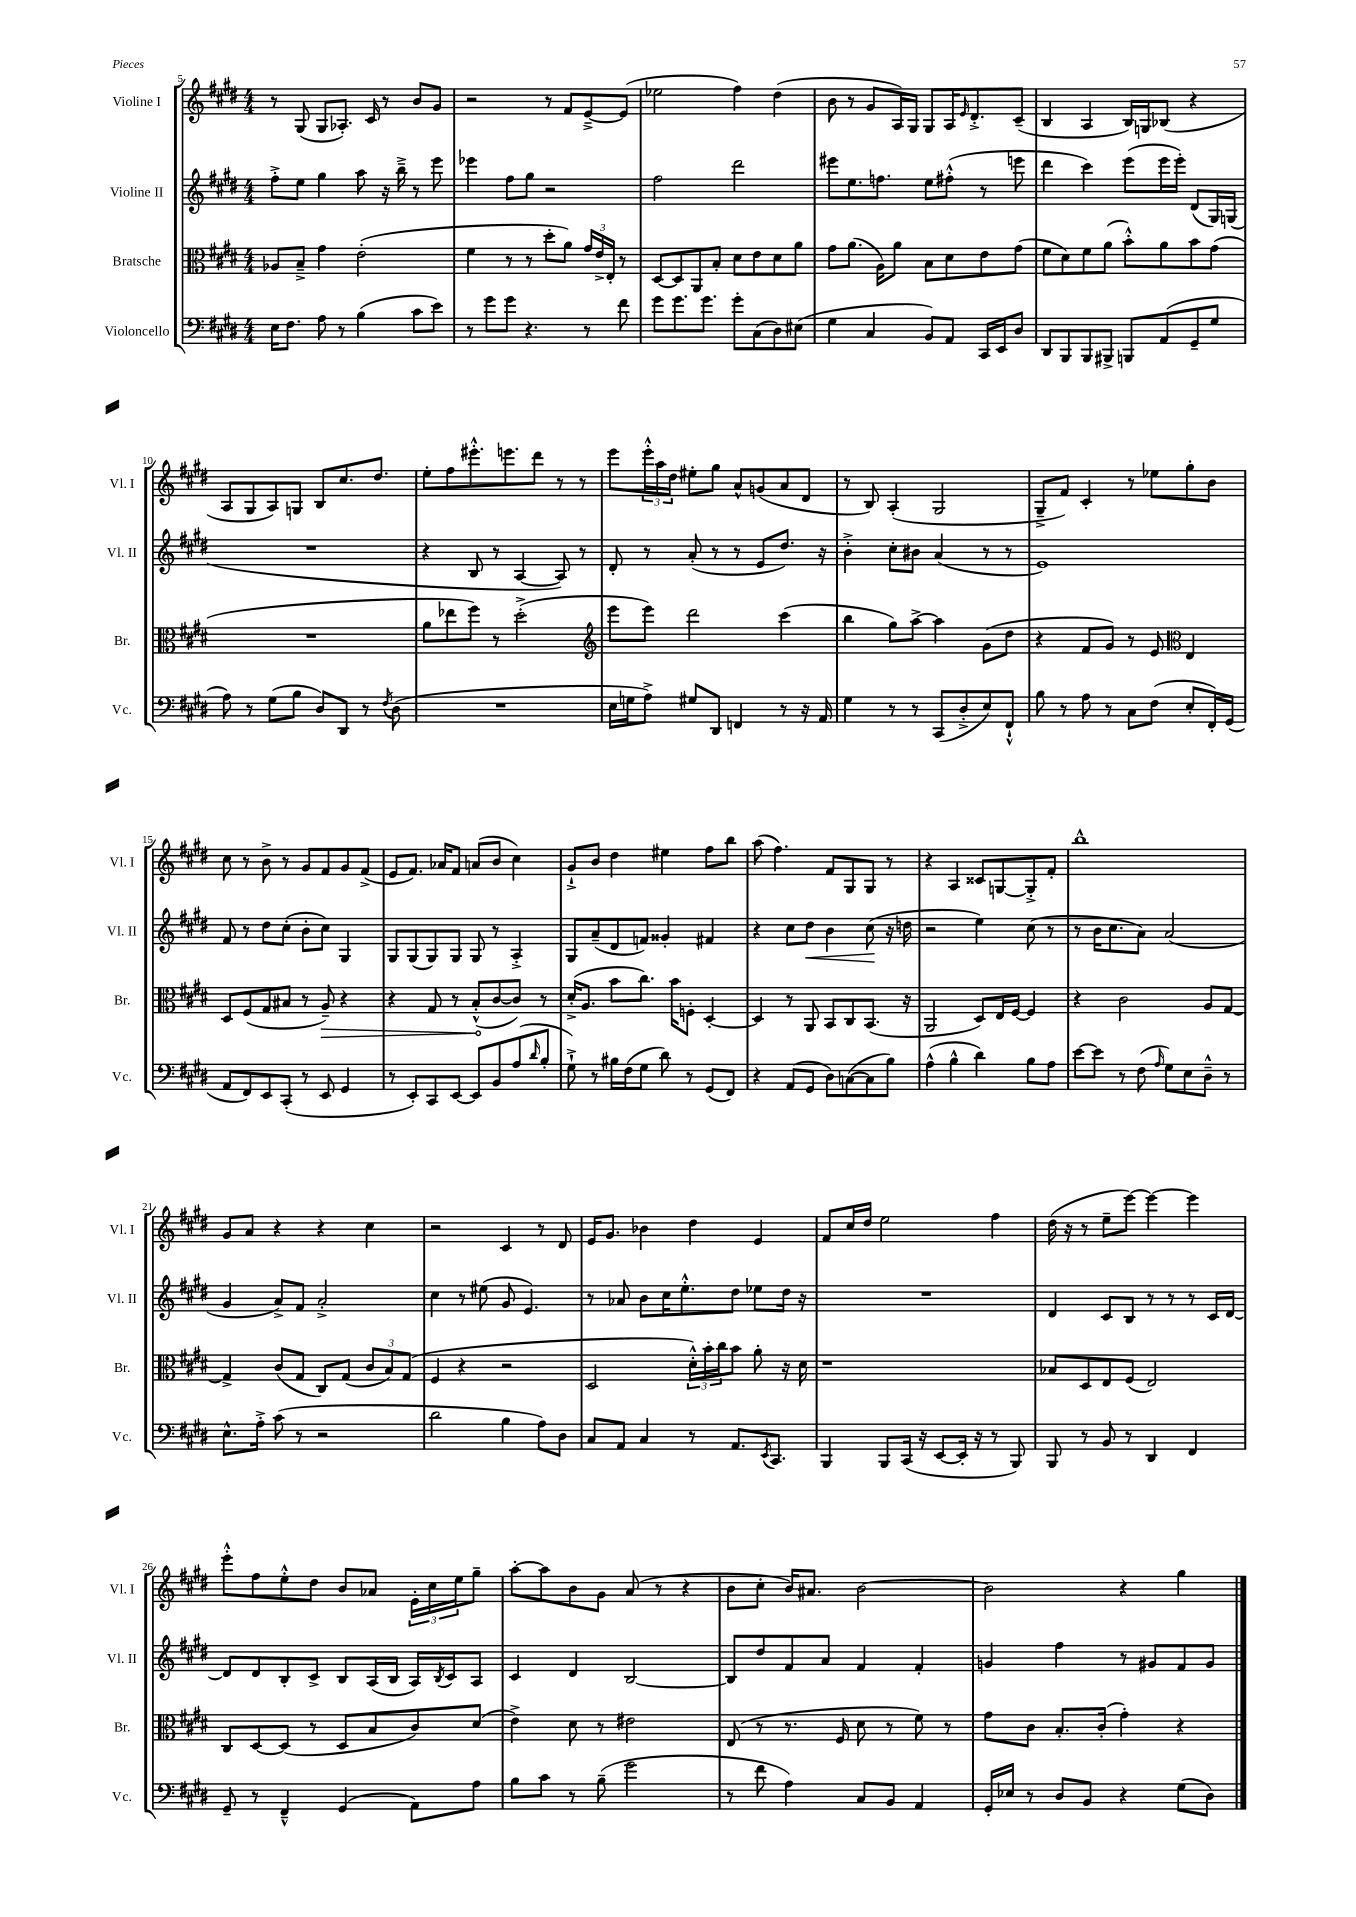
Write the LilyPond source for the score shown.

<<
\new StaffGroup <<
\new Staff = "s0" \with { instrumentName = "Violine I" shortInstrumentName = "Vl. I" } {
    \clef treble \key e \major \numericTimeSignature \time 4/4
    r8 gis8( gis8 aes8.-.) cis'16 r8 b'8 gis'8 |
    r2 r8 fis'8 e'8~---> e'8( |
    ees''2 fis''4) dis''4( |
    b'8 r8 gis'8 a16) gis16 gis8 a16 \grace { e'16 } dis'8.-.-> cis'8--( |
    b4 a4 b16) g16 bes8( r4 |
    a8 gis8 a8) g8 b8 cis''8. dis''8. |
    e''8-. fis''8 eis'''8.-.-^ e'''8. dis'''8 r8 r8 |
    e'''8 \tuplet 3/2 { e'''16-.-^ a''16 dis''16 } eis''8-. gis''8 a'8-^ g'8( a'8 dis'8 |
    r8 b8) a4-.( gis2 |
    gis8---> fis'8) cis'4-. r8 ees''8 gis''8-. b'8 |
    cis''8 r8 b'8-> r8 gis'8 fis'8 gis'8 fis'8->( |
    e'8 fis'8.) aes'16 fis'8 a'8( b'8 cis''4) |
    gis'8-!-> b'8 dis''4 eis''4 fis''8 b''8 |
    a''8( fis''4.) fis'8 gis8 gis8 r8 |
    r4 a4 cisis'8 g8~ g8-.-> fis'8-. |
    b''1-^ |
    gis'8 a'8 r4 r4 cis''4 |
    r2 cis'4 r8 dis'8 |
    e'16 gis'8. bes'4 dis''4 e'4 |
    fis'8 cis''16 dis''16 e''2 fis''4 |
    dis''16( r16 r8 e''8-- e'''8~) e'''4~ e'''4 |
    e'''8-.-^ fis''8 e''8-.-^ dis''8 b'8 aes'8 \tuplet 3/2 { e'16-. cis''16 e''16 } gis''8-- |
    a''8~-. a''8 b'8 gis'8 a'8( r8 r4 |
    b'8 cis''8-. b'16) ais'8. b'2~ |
    b'2 r4 gis''4 \bar "|." |
}
\new Staff = "s1" \with { instrumentName = "Violine II" shortInstrumentName = "Vl. II" } {
    \clef treble \key e \major \numericTimeSignature \time 4/4
    fis''8-.-> e''8 gis''4 a''8 r16 b''16---> r8 e'''8 |
    ees'''4 fis''8 gis''8 r2 |
    fis''2 dis'''2 |
    eis'''8 e''8. f''8. e''8 fis''8-.-^( r8 e'''8 |
    dis'''4 cis'''4) e'''8( e'''16 e'''16-.) dis'8( gis16) g16( |
    R1 |
    r4 b8 r8 a4~ a8) r8 |
    dis'8-. r8 a'8-.( r8 r8 e'8 dis''8.) r16 |
    b'4-.-> cis''8-. bis'8 a'4( r8 r8 |
    e'1) |
    fis'8 r8 dis''8 cis''8-.( b'8-. cis''8) gis4 |
    gis8 gis8( gis8) gis8 gis8 r8 a4-.-> |
    gis8 a'8--( dis'8 f'8) gisis'4-. fis'4 |
    r4 cis''8 dis''8\< b'4 cis''8\!( r16 d''16 |
    r2 e''4) cis''8( r8 |
    r8 b'16 cis''8. a'8) a'2( |
    gis'4 a'8->) fis'8 a'2-.-> |
    cis''4 r8 eis''8( gis'8 e'4.) |
    r8 aes'8 b'8 cis''16 e''8.-.-^ dis''8 ees''8 dis''16 r16 |
    R1 |
    dis'4 cis'8 b8 r8 r8 r8 cis'16 dis'16~ |
    dis'8 dis'8 b8-. cis'8-> b8 a16( b16 a16) \acciaccatura { b8 } cis'16 a8 |
    cis'4 dis'4 b2~ |
    b8 dis''8 fis'8 a'8 fis'4 fis'4-. |
    g'4 fis''4 r8 gis'8 fis'8 gis'8 \bar "|." |
}
\new Staff = "s2" \with { instrumentName = "Bratsche" shortInstrumentName = "Br." } {
    \clef alto \key e \major \numericTimeSignature \time 4/4
    aes8 b8---> gis'4 e'2-.( |
    fis'4 r8 r8 dis''8-. a'8) \tuplet 3/2 { gis'16 e'16-> e16-. } r8 |
    dis8~ dis8 a,8 b8-. dis'8 e'8 dis'8 a'8 |
    gis'8 a'8.( a16) a'8 b8 dis'8 e'8 gis'8( |
    fis'8 dis'8) fis'8 a'8( b'8-.-^) a'8 b'8 gis'8( |
    R1 |
    a'8 ees''8 fis''8) r8 dis''2-.->( |
    \clef treble e'''8 e'''8) dis'''2 cis'''4( |
    b''4 gis''8) a''8~-> a''4 gis'8( dis''8 |
    r4 fis'8 gis'8) r8 e'8 \clef alto e4 |
    dis8 fis8( gis8 bis8 r8 \once \override Hairpin.circled-tip = ##t a8--\>) r4 |
    r4 gis8 r8 b8-.-^\!( cis'8~ cis'8) r8 |
    dis'16-.->( a8. b'8 cis''8.) b'16 f8-. dis4~-. |
    dis4 r8 a,8 b,8 cis8 b,8.( r16 |
    a,2 dis8) e16 fis16~ fis4 |
    r4 cis'2 a8 gis8~ |
    gis4-> cis'8( gis8 cis8) gis8( \tuplet 3/2 { cis'8 b8) gis8( } |
    fis4 r4 r2 |
    dis2 \tuplet 3/2 { dis'16-.-^) b'16-. cis''16 } b'8 a'8-. r16 dis'16 |
    r1 |
    bes8 dis8 e8 fis8( e2) |
    cis8 dis8~ dis8( r8 dis8 b8 cis'8) dis'8( |
    e'4->) dis'8 r8 eis'2 |
    e8( r8 r8. fis16 dis'8 r8 fis'8) r8 |
    gis'8 cis'8 b8.-. cis'16-.( gis'4-.) r4 \bar "|." |
}
\new Staff = "s3" \with { instrumentName = "Violoncello" shortInstrumentName = "Vc." } {
    \clef bass \key e \major \numericTimeSignature \time 4/4
    e16 fis8. a8 r8 b4( cis'8 e'8) |
    r8 gis'8 gis'8 r4. r8 fis'8 |
    gis'8 gis'8. gis'8. gis'8-. cis8( dis8) eis8( |
    gis4 cis4 b,8) a,8 cis,16 e,16 dis8 |
    dis,8 b,,8 b,,8 bis,,8-> b,,8 a,8( gis,8-- gis8 |
    a8) r8 gis8( b8 dis8) dis,8 r8 \acciaccatura { fis8 } dis8( |
    R1 |
    e16 g16 a8->) gis8 dis,8 f,4 r8 r16 a,16 |
    gis4 r8 r8 cis,8( dis8-.-> e8) fis,8-!-^ |
    b8 r8 a8 r8 cis8 fis8( e8-. fis,16-.) gis,16( |
    a,8 fis,8) e,8 cis,8-.( r8 e,8 gis,4 |
    r8 e,8-.) cis,8 e,8~ e,8 b,8 a8( \grace { dis'16 } b8-. |
    gis8-!->) r8 bis16 fis16( gis8 dis'8) r8 gis,8( fis,8) |
    r4 a,8( gis,8 dis8) c8~( c8 b8) |
    a4-^( b4-^ dis'4) b8 a8 |
    e'8~ e'8 r8 fis8( \grace { a16 } gis8) e8 dis8---^ r8 |
    e8.-^ a16-.-> cis'8( r8 r2 |
    dis'2 b4 a8) dis8 |
    cis8 a,8 cis4 r8 a,8. \acciaccatura { e,8 } cis,8. |
    b,,4 b,,8 cis,16( r16 e,8~ e,16-. r16 r8 b,,8) |
    b,,8 r8 b,8 r8 dis,4 fis,4 |
    gis,8-- r8 fis,4---^ gis,4( a,8) a8 |
    b8 cis'8 r8 b8--( gis'2 |
    r8 fis'8 a4) cis8 b,8 a,4 |
    gis,16-. ees16 r8 dis8 b,8 r4 gis8( dis8) \bar "|." |
}
>>
>>
\layout { \context { \Score currentBarNumber = #5 } }
